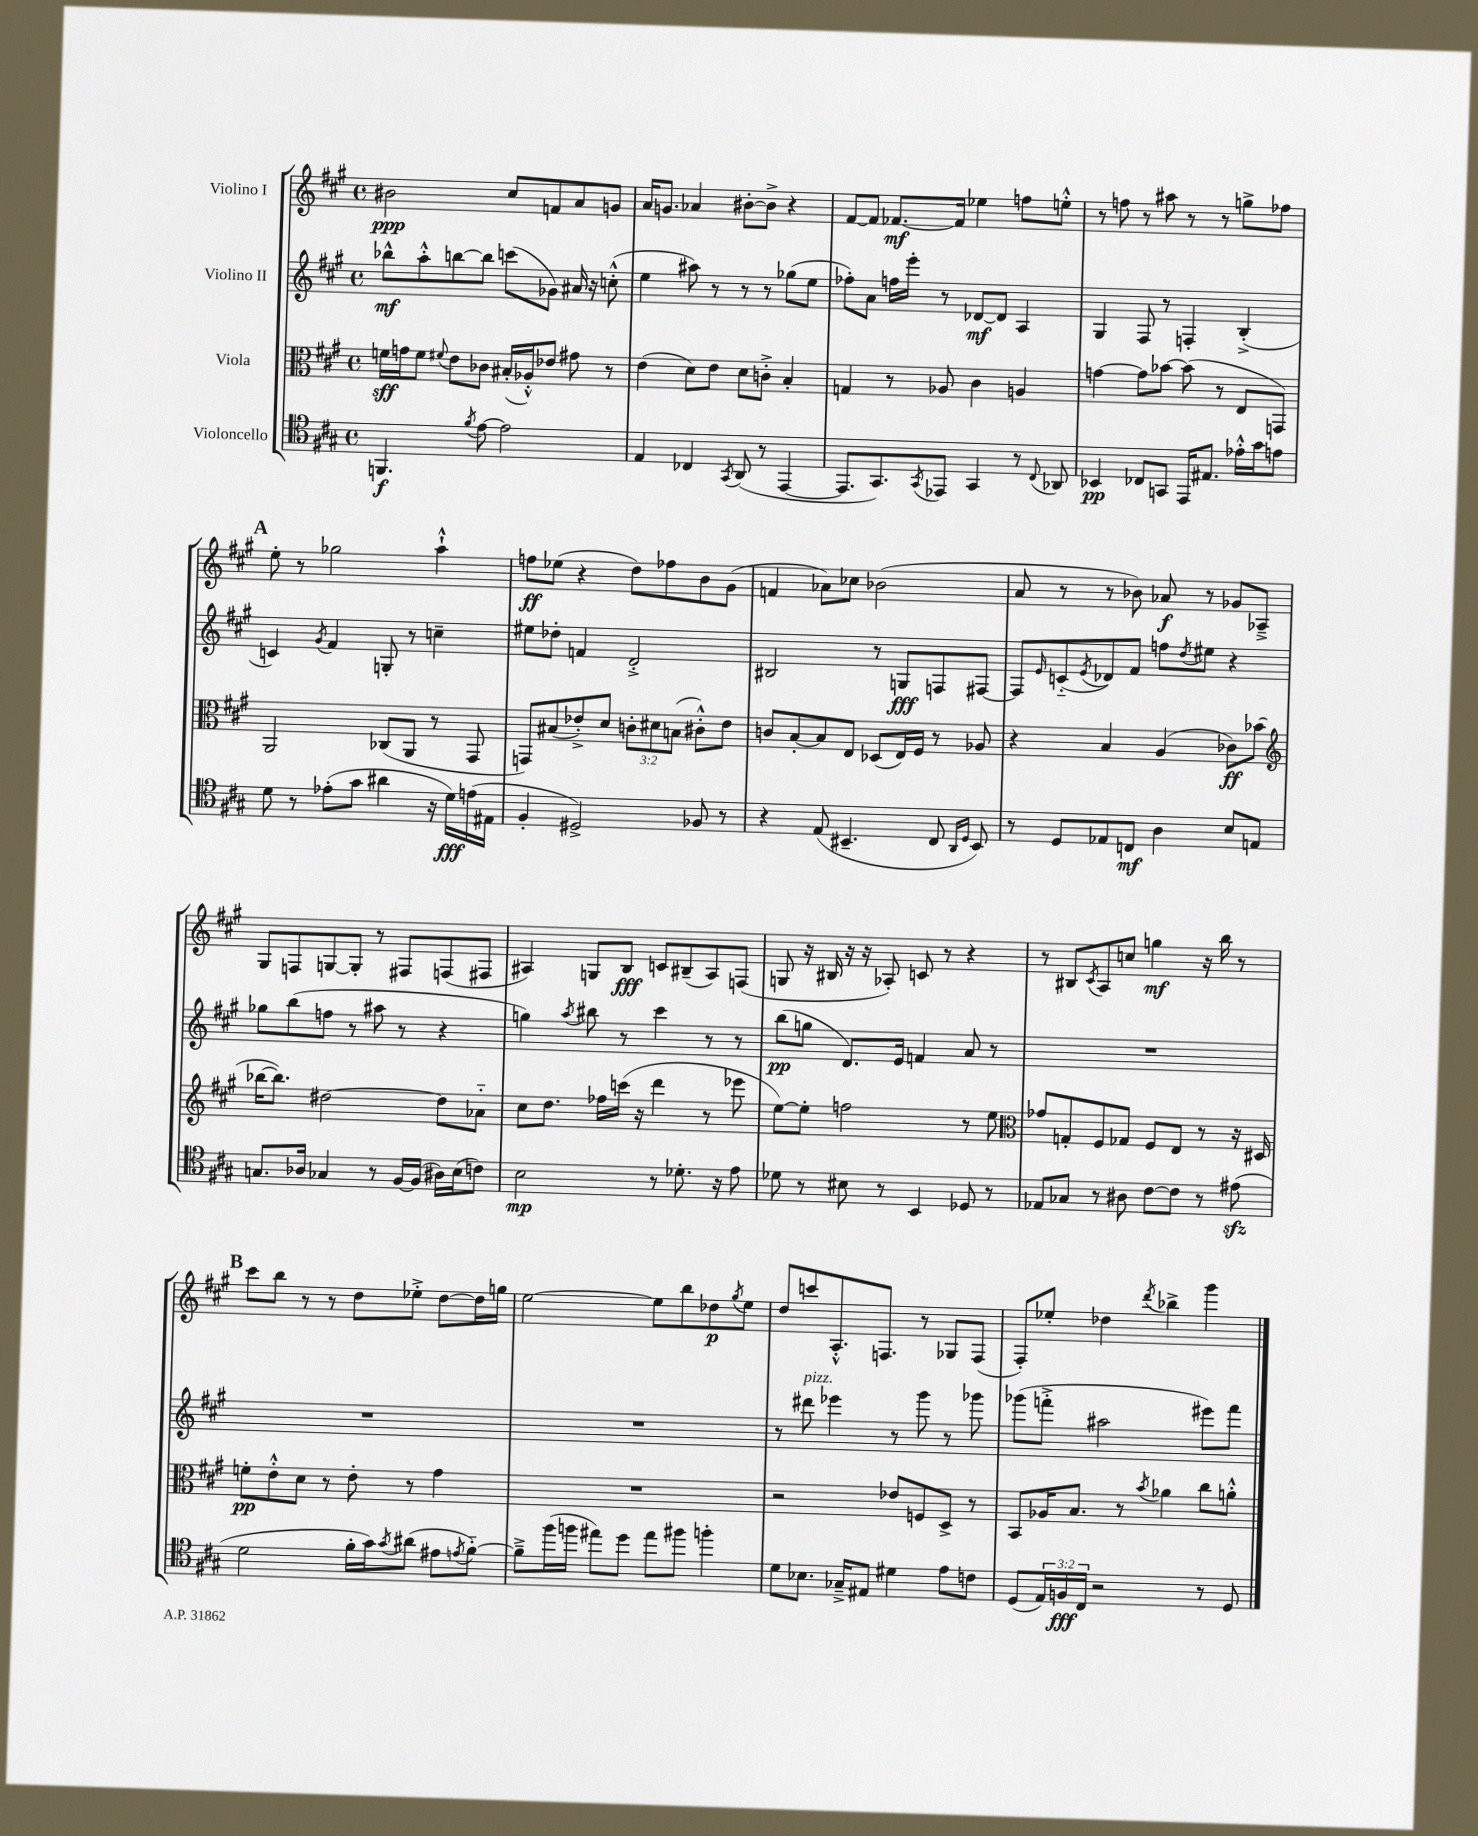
<<
\new StaffGroup <<
\new Staff = "s0" \with { instrumentName = "Violino I" } {
    \clef treble \key a \major \defaultTimeSignature \time 4/4
    bis'2\ppp cis''8 f'8 a'8 g'8 |
    a'16 g'8. aes'4 bis'8~-. bis'8-> r4 |
    fis'8~ fis'8 fes'8.~\mf fes'16 ees''4 f''8 e''8-.-^ |
    r8 f''8 r8 ais''8 r8 r8 g''8-> fes''8 |
    \mark \markup { \bold "A" } e''8-. r8 ges''2 a''4-!-^ |
    f''8\ff ees''8( r4 d''8) fes''8 b'8 gis'8( |
    f'4 aes'8) ces''8 bes'2( |
    a'8 r8 r8 bes'8) aes'8\f r8 ges'8 aes8---> |
    gis8 f8 g8~ g8-. r8 fis8 f8( fis8 |
    ais4) g8 b8\fff c'8 bis8--( ais8) f8( |
    g8 r16 bis16 r16 r16 aes8-.) c'8 r8 r4 |
    r8 bis8 \acciaccatura { cis'8 } a8 c''8 g''4\mf r16 b''16 r8 |
    \mark \markup { \bold "B" } cis'''8 b''8 r8 r8 d''8 ees''8-.-> d''8~ d''16 g''16 |
    e''2~ e''8 b''8 des''8\p \acciaccatura { gis''8 } e''8 |
    d''8 c'''8 a8.-.-^ f8. r8 ges8 f8( |
    fis8-.) ees''8-. des''4 \acciaccatura { d'''8 } bes''4-> gis'''4 \bar "|." |
}
\new Staff = "s1" \with { instrumentName = "Violino II" } {
    \clef treble \key a \major \defaultTimeSignature \time 4/4
    bes''8-^\mf a''8-.-^ b''8~ b''8 c'''8( ges'8) ais'16 r16 c''8-.-^( |
    e''4 ais''8) r8 r8 r8 ges''8( e''8 |
    fes''8-.) a'8 f''16 e'''16-. r8 des'8~\mf des'8 a4 |
    gis4 fis8 r8 f4-. b4-.->( |
    \mark \markup { \bold "A" } c'4) \acciaccatura { gis'8 } fis'4 g8-. r8 c''4-- |
    eis''8 des''8-. f'4 d'2-.-> |
    bis2 r8 g8\fff f8 fis8~ |
    fis8 \grace { e'16 } c'8-_( \acciaccatura { e'8 } des'8) fis'8 f''8 \acciaccatura { d''8 } eis''8 r4 |
    ges''8 b''8( f''8 r8 ais''8 r8 r4 |
    g''4) \acciaccatura { a''8 } bis''8 r8 cis'''4 r8 r8 |
    b''8\pp( g''8 d'8.) e'16 f'4 a'8 r8 |
    R1 |
    \mark \markup { \bold "B" } R1 |
    R1 |
    r8 dis'''8^\markup { \italic "pizz." } ees'''4 r8 gis'''8 r8 ges'''8 |
    ges'''8( f'''8-.-> ais''2 eis'''8) f'''8 \bar "|." |
}
\new Staff = "s2" \with { instrumentName = "Viola" } {
    \clef alto \key a \major \defaultTimeSignature \time 4/4 \override Staff.TupletNumber.text = #tuplet-number::calc-fraction-text
    f'16\sff g'16 f'8 \appoggiatura { fis'8 } e'8 ces'8 bis16-.( aes16-.-^) ees'8 gis'8 r8 |
    e'4( d'8) e'8 d'8 c'8-.-> b4-. |
    g4 r8 aes8 cis'4 a4 |
    g'4~ g'8 bes'8~ bes'8( r8 e8 g,8) |
    \mark \markup { \bold "A" } a,2 ces8( a,8 r8 gis,8 |
    g,8) bis8( ees'8-.->) d'8 \tuplet 3/2 { c'8-. dis'8 b8( } cis'8-.-^) ees'8 |
    c'8 b8~-. b8 e8 des8( e16) fis16 r8 aes8 |
    r4 b4 a4( ces'8\ff) bes'8( |
    \clef treble bes''16~ bes''8.) dis''2~ dis''8 aes'8-_ |
    cis''8 d''8. fes''16 c'''16( r16 d'''4 r8 ees'''8 |
    e''8~) e''8-. f''2 r8 e''8 |
    \clef alto ges'8 g8-. fis8 ges8 fis8 e8 r8 r16 dis16 |
    \mark \markup { \bold "B" } f'8-.\pp e'8-.-^ d'8 r8 e'8-. r8 gis'4 |
    R1 |
    r2 ees'8 f8 d8-> r8 |
    b,8 aes16 b8. r8 \acciaccatura { b'8 } aes'4 cis''8 a'8-.-^ \bar "|." |
}
\new Staff = "s3" \with { instrumentName = "Violoncello" } {
    \clef tenor \key a \major \defaultTimeSignature \time 4/4 \override Staff.TupletNumber.text = #tuplet-number::calc-fraction-text
    f,4.\f \acciaccatura { fis'8 } e'8~ e'2 |
    e4 ces4 \acciaccatura { gis,8 } a,8( r8 e,4~ |
    e,8. gis,8.) \acciaccatura { gis,8 } ees,8 gis,4 r8 \appoggiatura { cis8 } aes,8 |
    bes,4\pp ces8 g,8 e,16 eis8. ees'16-.-^ gis'16 e'8 |
    \mark \markup { \bold "A" } d'8 r8 ees'8-.( gis'8 ais'4 r16 d'16\fff) e'16( eis16 |
    fis4-. dis2->) fes8 r8 |
    r4 e8( bis,4.-- cis8 \grace { a,16 d16 } bis,8) |
    r8 d8 ees8 c8\mf a4 b8 e8 |
    g8. aes16 ges4 r8 fis16~ fis16( ais16) b16( c'8) |
    b2\mp r8 des'8.-. r16 e'8 |
    des'8 r8 bis8 r8 b,4 des8 r8 |
    ees8 ges8 r8 ais8 cis'8~ cis'8 r8 eis'8\sfz( |
    \mark \markup { \bold "B" } d'2 fis'16-. gis'16) \acciaccatura { gis'8 } ais'8( eis'8 \acciaccatura { e'8 } fis'8~-_) |
    fis'8---> fis''16( f''16 eis''8) d''8 eis''8 fis''8 f''4-. |
    d'8 bes8. ges16---> eis8 dis'4 e'8 c'8 |
    d8( \tuplet 3/2 { e16) f16\fff cis16 } r2 r8 d8 \bar "|." |
}
>>
>>
\layout { \context { \Score \remove "Bar_number_engraver" } }
